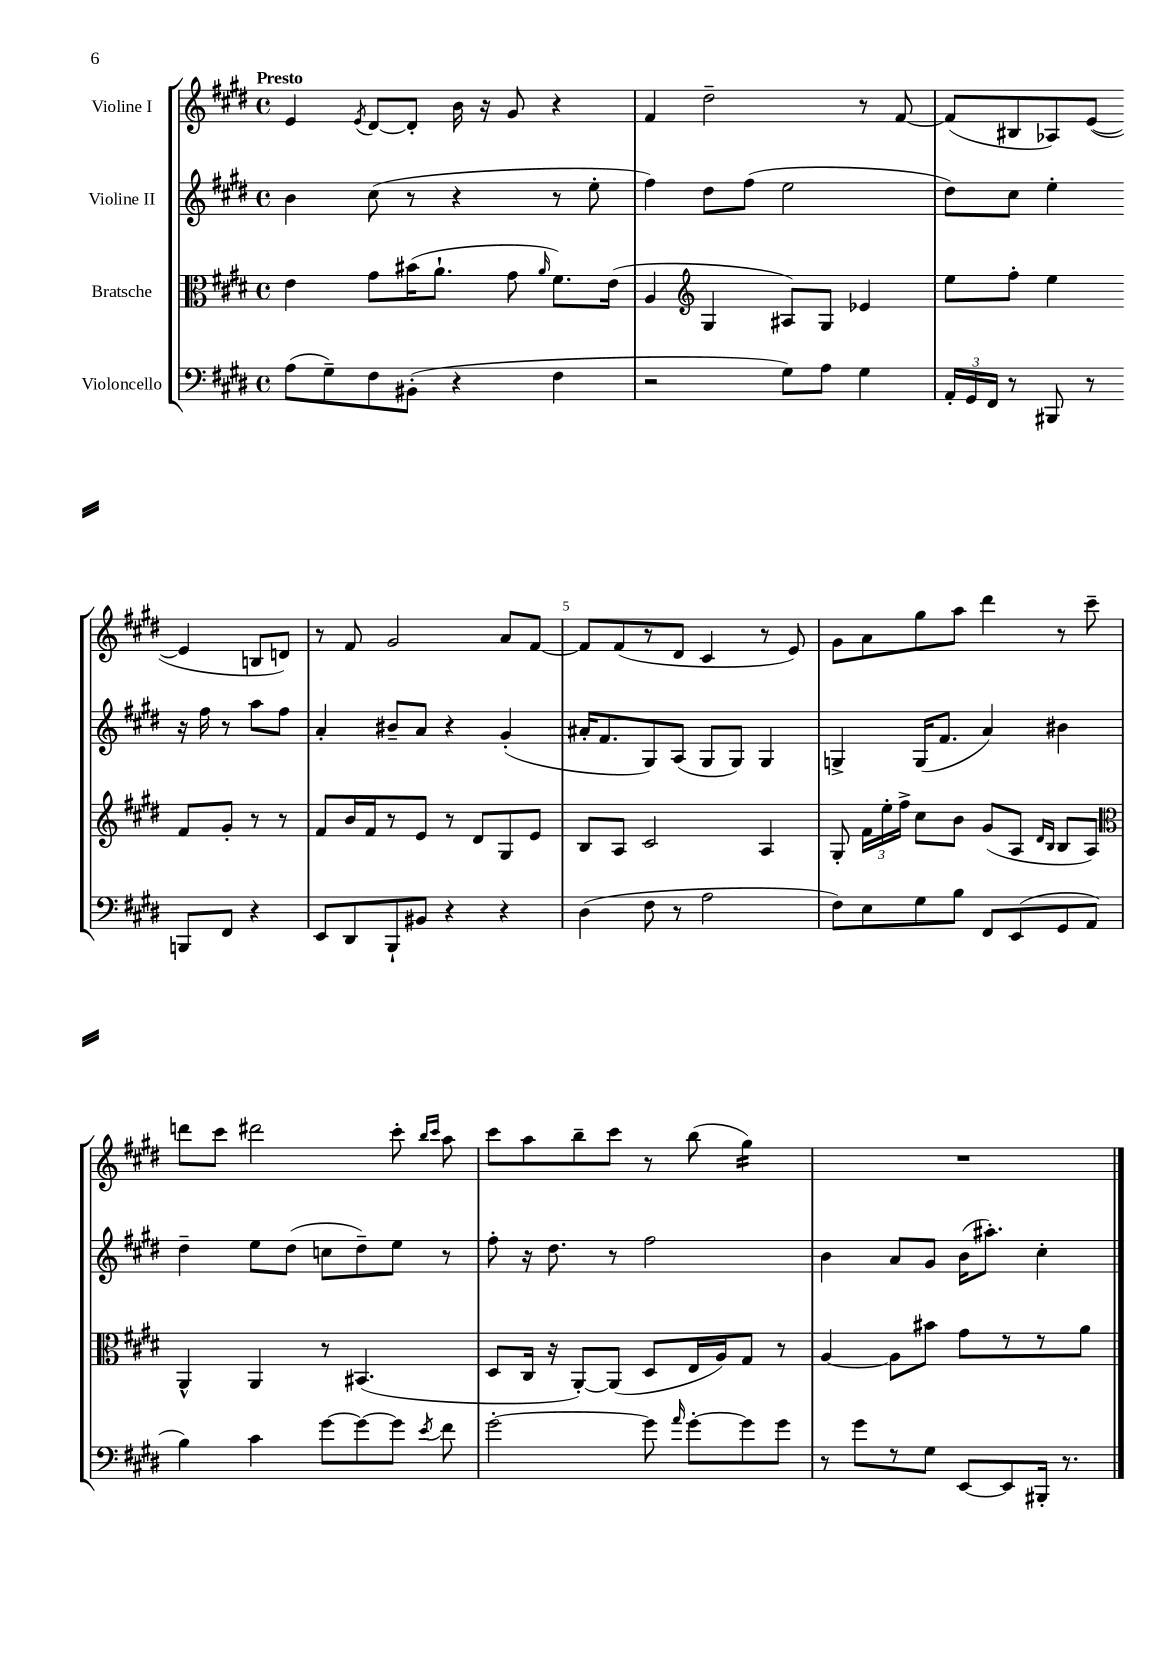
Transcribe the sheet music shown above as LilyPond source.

<<
\new StaffGroup <<
\new Staff = "s0" \with { instrumentName = "Violine I" } {
    \clef treble \key e \major \defaultTimeSignature \time 4/4 \tempo "Presto"
    \autoBeamOff e'4 \acciaccatura { e'8 } dis'8[~ dis'8]-. b'16 r16 gis'8 r4 |
    fis'4 dis''2-- r8 fis'8~ |
    fis'8[( bis8 aes8) e'8]~( e'4 b8[ d'8]) |
    r8 fis'8 gis'2 a'8[ fis'8]~ |
    fis'8[ fis'8( r8 dis'8] cis'4 r8 e'8) |
    gis'8[ a'8 gis''8 a''8] dis'''4 r8 cis'''8-- |
    d'''8[ cis'''8] dis'''2 cis'''8-. \grace { b''16[ cis'''16] } a''8 |
    cis'''8[ a''8 b''8-- cis'''8] r8 b''8( gis''4:16) |
    R1 \bar "|." |
}
\new Staff = "s1" \with { instrumentName = "Violine II" } {
    \clef treble \key e \major \defaultTimeSignature \time 4/4
    \autoBeamOff b'4 cis''8( r8 r4 r8 e''8-. |
    fis''4) dis''8[ fis''8]( e''2 |
    dis''8[) cis''8] e''4-. r16 fis''16 r8 a''8[ fis''8] |
    a'4-. bis'8[-- a'8] r4 gis'4-.( |
    ais'16[-. fis'8. gis8) a8]( gis8[ gis8]) gis4 |
    g4-> g16[( fis'8.] a'4) bis'4 |
    dis''4-- e''8[ dis''8]( c''8[ dis''8--) e''8] r8 |
    fis''8-. r16 dis''8. r8 fis''2 |
    b'4 a'8[ gis'8] b'16[( ais''8.]-.) cis''4-. \bar "|." |
}
\new Staff = "s2" \with { instrumentName = "Bratsche" } {
    \clef alto \key e \major \defaultTimeSignature \time 4/4
    \autoBeamOff e'4 gis'8[ bis'16( a'8.]-! gis'8 \grace { a'16 } fis'8.[) e'16]( |
    a4 \clef treble gis4 ais8[) gis8] ees'4 |
    e''8[ fis''8]-. e''4 fis'8[ gis'8]-. r8 r8 |
    fis'8[ b'16 fis'16 r8 e'8] r8 dis'8[ gis8 e'8] |
    b8[ a8] cis'2 a4 |
    gis8-. \tuplet 3/2 { fis'16[ e''16-. fis''16]-> } cis''8[ b'8] gis'8[( a8] \grace { dis'16[ b16] } b8[ a8]) |
    \clef alto a,4-^ a,4 r8 bis,4.( |
    dis8[ cis16] r16 a,8[~-.) a,8]( dis8[ e16 a16) gis8] r8 |
    a4~ a8[ bis'8] gis'8[ r8 r8 a'8] \bar "|." |
}
\new Staff = "s3" \with { instrumentName = "Violoncello" } {
    \clef bass \key e \major \defaultTimeSignature \time 4/4
    \autoBeamOff a8[( gis8--) fis8 bis,8]-.( r4 fis4 |
    r2 gis8[) a8] gis4 |
    \tuplet 3/2 { a,16[-. gis,16 fis,16] } r8 bis,,8 r8 b,,8[ fis,8] r4 |
    e,8[ dis,8 b,,8-! bis,8] r4 r4 |
    dis4( fis8 r8 a2 |
    fis8[) e8 gis8 b8] fis,8[ e,8( gis,8 a,8] |
    b4) cis'4 gis'8[~ gis'8~ gis'8] \acciaccatura { e'8 } fis'8 |
    gis'2~-. gis'8 \grace { a'16 } gis'8[~-. gis'8 gis'8] |
    r8 gis'8[ r8 gis8] e,8[~ e,8 bis,,16]-. r8. \bar "|." |
}
>>
>>
\layout { \context { \Score \override BarNumber.break-visibility = ##(#f #t #t) barNumberVisibility = #(every-nth-bar-number-visible 5) } }
